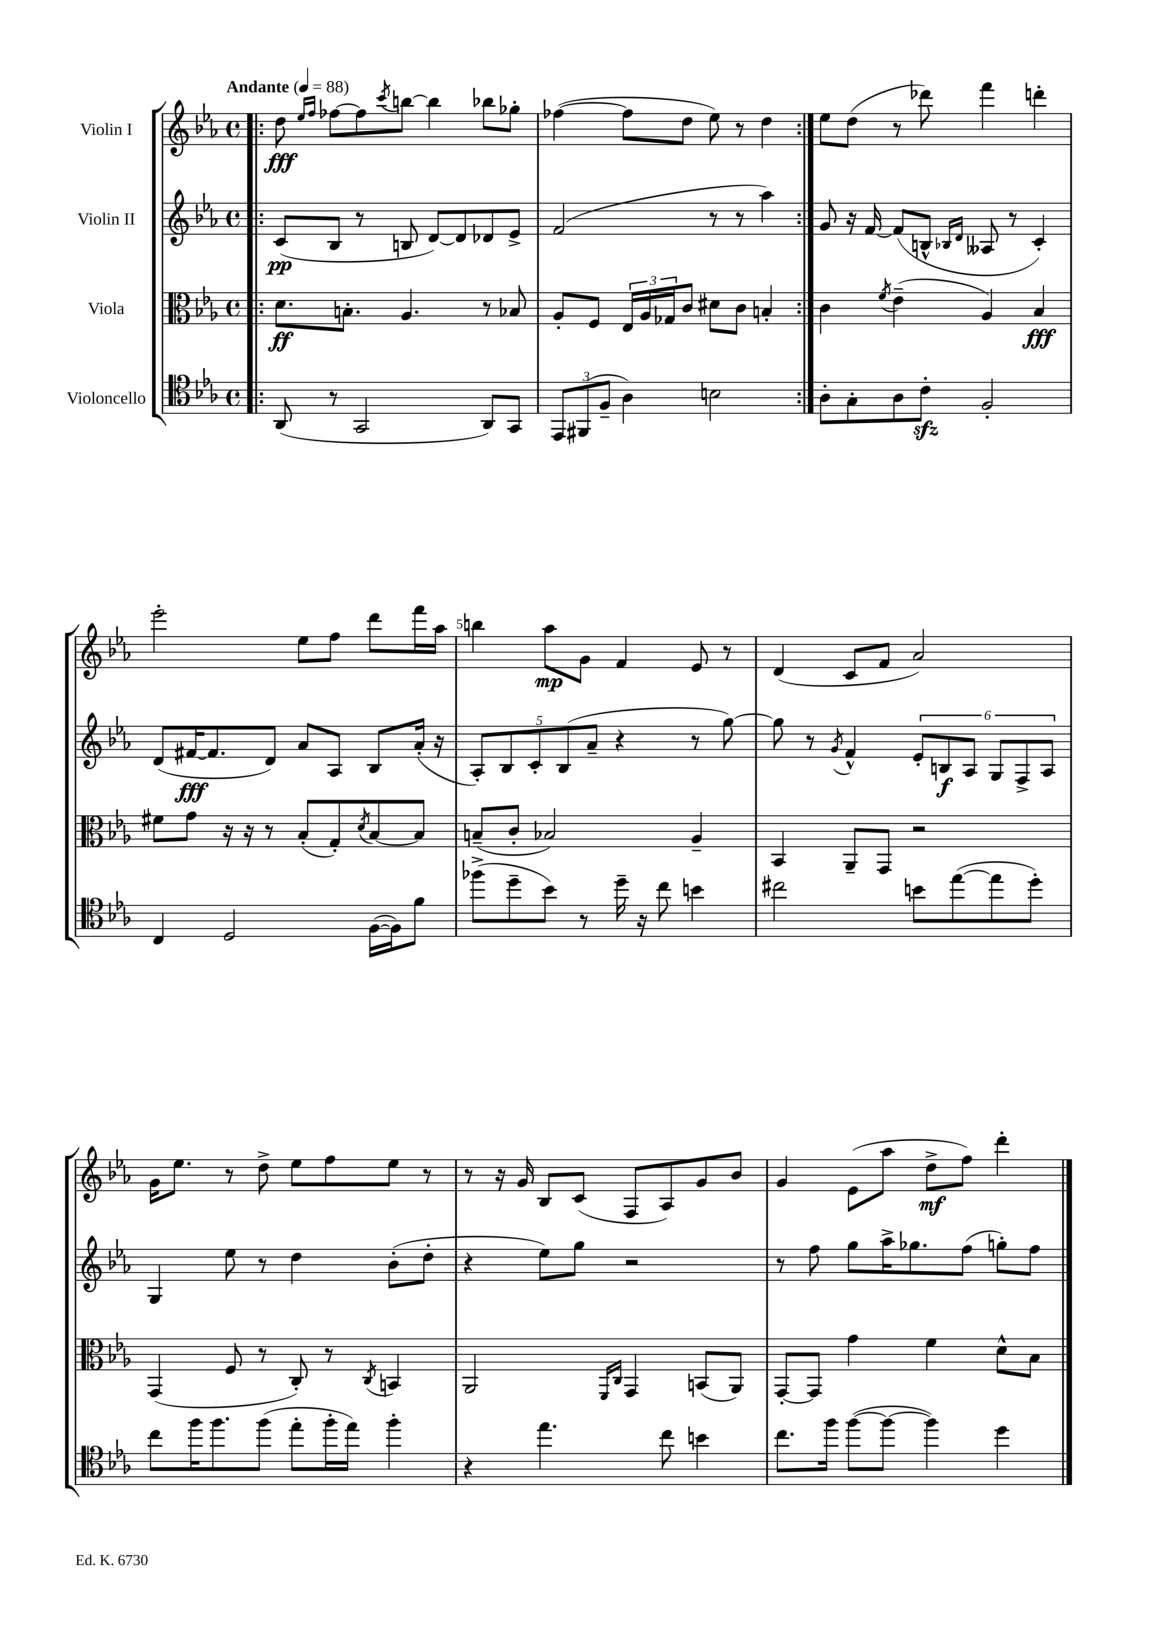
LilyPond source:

<<
\new StaffGroup <<
\new Staff = "s0" \with { instrumentName = "Violin I" } {
    \clef treble \key ees \major \defaultTimeSignature \time 4/4 \tempo "Andante" 4 = 88
    \repeat volta 2 { \bar ".|:" d''8\fff \grace { ees''16 f''16 } fes''8~ fes''8 \acciaccatura { c'''8 } b''8~ b''4 bes''8 ges''8-. |
    fes''4~( fes''8 d''8 ees''8) r8 d''4 | }
    ees''8 d''8( r8 des'''8) f'''4 d'''4-. |
    ees'''2-. ees''8 f''8 d'''8 f'''16 aes''16 |
    b''4 aes''8\mp g'8 f'4 ees'8 r8 |
    d'4( c'8 f'8 aes'2) |
    g'16 ees''8. r8 d''8-> ees''8 f''8 ees''8 r8 |
    r8 r16 g'16 bes8 c'8( f8 aes8) g'8 bes'8 |
    g'4 ees'8( aes''8 d''8->\mf f''8) d'''4-. \bar "|." |
}
\new Staff = "s1" \with { instrumentName = "Violin II" } {
    \clef treble \key ees \major \defaultTimeSignature \time 4/4
    \repeat volta 2 { \bar ".|:" c'8\pp( bes8 r8 b8 d'8~) d'8 des'8 ees'8-> |
    f'2( r8 r8 aes''4) | }
    g'8 r16 f'16~ f'8( b8-^ \grace { bes16 d'16 } aeses8 r8 c'4-.) |
    d'8( fis'16~\fff fis'8. d'8) aes'8 aes8 bes8 aes'16-.( r16 |
    \tuplet 5/4 { aes8-.) bes8 c'8-. bes8( aes'8-- } r4 r8 g''8~) |
    g''8 r8 \acciaccatura { g'8 } f'4-^ \tuplet 6/4 { ees'8-. b8\f aes8 g8 f8-> aes8 } |
    g4 ees''8 r8 d''4 bes'8-.( d''8-. |
    r4 ees''8) g''8 r2 |
    r8 f''8 g''8 aes''16-> ges''8. f''8( g''8-.) f''8 \bar "|." |
}
\new Staff = "s2" \with { instrumentName = "Viola" } {
    \clef alto \key ees \major \defaultTimeSignature \time 4/4
    \repeat volta 2 { \bar ".|:" d'8.\ff b8.-. aes4. r8 bes8 |
    aes8-. f8 \tuplet 3/2 { ees16 aes16 ges16 } c'8 dis'8 c'8 b4-. | }
    c'4 \acciaccatura { f'8 } ees'4--( aes4) bes4\fff |
    fis'8 g'8 r16 r16 r8 bes8-.( g8-.) \acciaccatura { d'8 } bes8~ bes8 |
    b8--( c'8-. bes2) aes4-- |
    bes,4 aes,8-- g,8 r2 |
    g,4( f8 r8 c8-.) r8 \acciaccatura { c8 } b,4 |
    aes,2 \grace { f,16 c16 } g,4 b,8( aes,8) |
    g,8~-. g,8 g'4 f'4 d'8-^ bes8 \bar "|." |
}
\new Staff = "s3" \with { instrumentName = "Violoncello" } {
    \clef tenor \key ees \major \defaultTimeSignature \time 4/4
    \repeat volta 2 { \bar ".|:" aes,8( r8 g,2 aes,8) g,8 |
    \tuplet 3/2 { ees,8 fis,8( f8-- } aes4) b2 | }
    aes8-. g8-. aes8 c'8-.\sfz f2-. |
    c4 d2 f16~( f16) f'8 |
    fes''8->( d''8-- bes'8) r8 d''16-- r16 c''8 b'4 |
    cis''2 b'8 ees''8~( ees''8 d''8-.) |
    c''8 f''16 f''8. f''8( ees''8-. f''16-. ees''16) f''4-. |
    r4 ees''4. c''8 b'4 |
    c''8. f''16 f''8~( f''8~ f''4) d''4 \bar "|." |
}
>>
>>
\layout { \context { \Score \override BarNumber.break-visibility = ##(#f #t #t) barNumberVisibility = #(every-nth-bar-number-visible 5) } }
